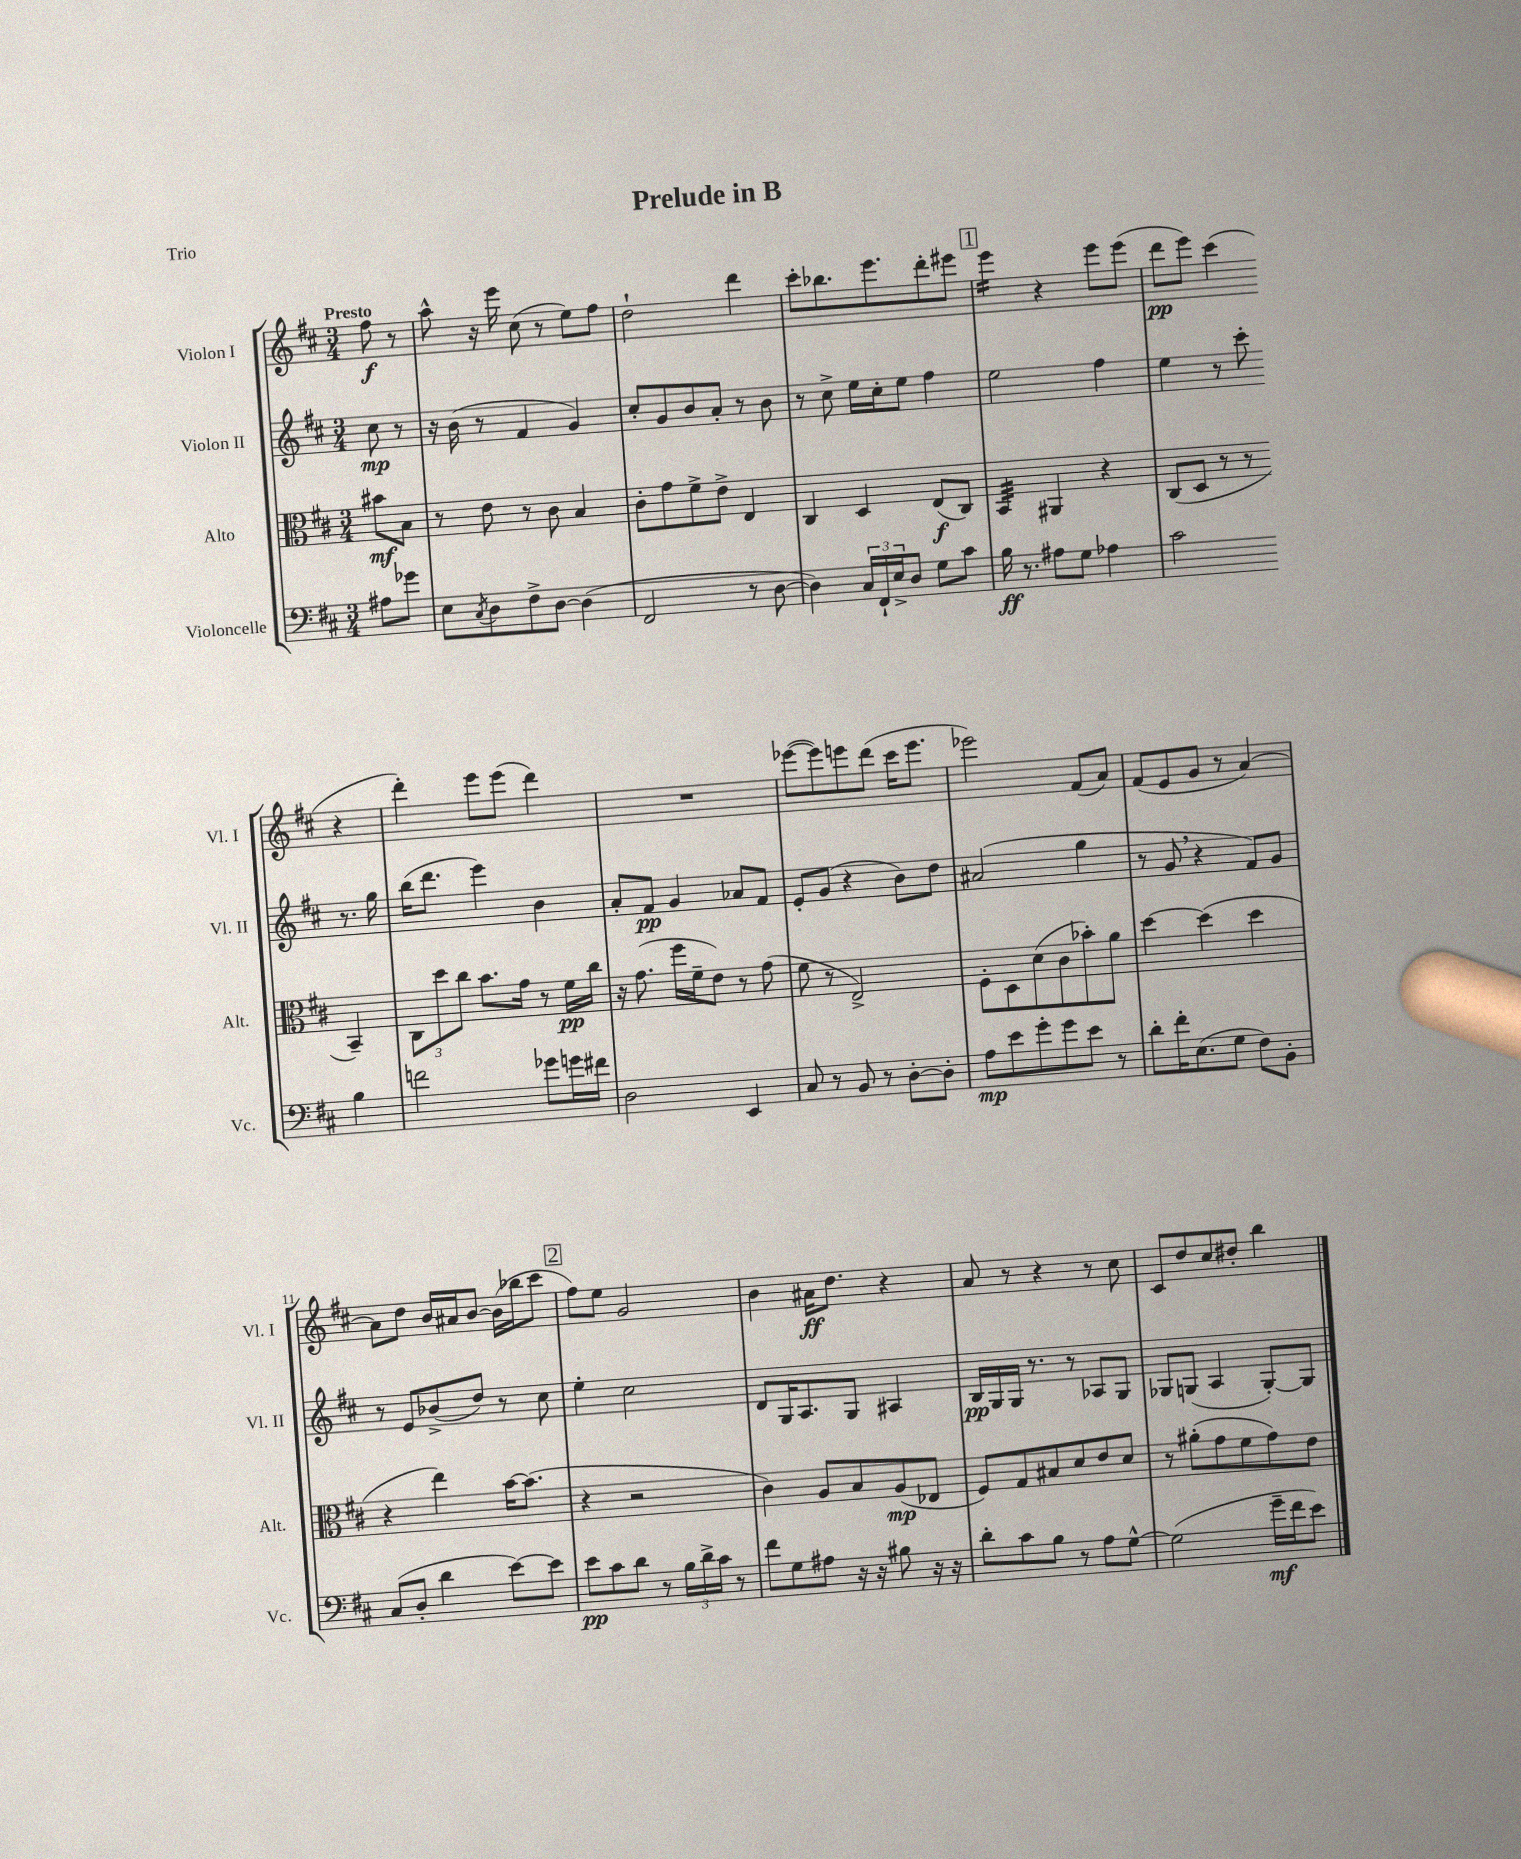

**kern	**kern	**kern	**kern
*staff4	*staff3	*staff2	*staff1
*clefF4	*clefC3	*clefG2	*clefG2
*k[f#c#]	*k[f#c#]	*k[f#c#]	*k[f#c#]
*M3/4	*M3/4	*M3/4	*M3/4
8A#	8b#	8cc#	8ff#
8g-	8B	8r	8r
=	=	=	=
8E	8r	16r	8aa^^
.	.	(16b	.
8qC#	.	.	.
8D	8e	8r	16r
.	.	.	16eee
8F#^	8r	4f#	(8cc#
[8D	8c#	.	8r
(4D]	4B	4g)	8ee)
.	.	.	8ff#
=	=	=	=
2FF#	8c#'	8cc#'	2dd`
.	8g	8g	.
.	8f#^	8b	.
.	8e^	8a'	.
8r	4E	8r	4ddd
[8D	.	8b	.
=	=	=	=
4D])	4C#	8r	8ccc#'
.	.	8cc#^	8.bb-
24C#	4D	16ee	.
24FF#`	.	.	.
.	.	16cc#'	8.eee
24E^	.	.	.
8D	.	8ee	.
8G	(8E	4ff#	8ddd'
8c#	8C#)	.	8eee#
=	=	=	=
16B	4BB	2ee	4eee
8.r	.	.	.
8A#	4AA#	.	4r
8G	.	.	.
4A-	4r	4ff#	8eee
.	.	.	(8eee
=	=	=	=
2c#	(8C#	4ee	8ddd
.	8D	.	8eee)
.	8r	8r	(4ccc#
.	8r	8ccc#'	.
4B	4BB~)	8.r	4r
.	.	16gg	.
=	=	=	=
2f	12C#	(16bb	4ddd')
.	.	8.ddd	.
.	12dd	.	.
.	12cc#	.	.
.	8.b	4eee)	8eee
.	.	.	(8eee
.	16g	.	.
8g-	8r	4b	4ddd)
16g	16f#	.	.
16f#	16cc#	.	.
=	=	=	=
2D	16r	8a'	2.r
.	(8.g	.	.
.	.	8f#	.
.	16ff#	4g	.
.	16f#~	.	.
.	8e)	.	.
4EE	8r	8a-	.
.	(8g	8f#	.
=	=	=	=
8C#	8f#	8e'	([8eee-
8r	8r	(8g	8eee-])
8BB	2E^)	4r	8eee
8r	.	.	(8ddd
[8D'	.	8b)	16ccc#
.	.	.	8.eee
8D']	.	8dd	.
=	=	=	=
8A	8F#'	(2a#	2eee-)
8e	8D	.	.
8g'	(8d	.	.
8g	8c#	.	.
8e	8b-')	4gg	(8f#
8r	8a	.	8a)
=	=	=	=
8d'	[4dd	8r	(8f#
16f#'	.	8g	8e
(8.E	.	.	.
.	(4dd]	4r	8g
8G	.	.	8r
8F#)	4dd	8f#)	[4a)
8BB'	.	8g	.
=	=	=	=
(8C#	4r	8r	8a]
8D'	.	8e	8dd
4d	4ee)	(8b-^	16b
.	.	.	16a#
.	.	8dd)	[8b
[8e)	[16b	8r	(16b]
.	(8.b]	.	16bb-
8e]	.	8cc#	8ccc#
=	=	=	=
8e	4r	4ee'	8ff#)
8c#	.	.	8ee
8d	2r	2cc#	2g
8r	.	.	.
24B	.	.	.
24d^	.	.	.
24c#	.	.	.
8r	.	.	.
=	=	=	=
8f#	4c#)	8d	4b
8G	.	16G	.
.	.	8.A	.
8A#	8A	.	16a#
.	.	.	8.dd
16r	8B	8G	.
16r	.	.	.
8B#	(8A	4A#	4r
16r	8E-	.	.
16r	.	.	.
=	=	=	=
8d'	8F#)	16B	8a
.	.	16G	.
8c#	8G	16G	8r
.	.	8.r	.
8B	8B#	.	4r
8r	8d	8r	.
8A	8e	8A-	8r
[8G^^	8d	8G	8cc#
=	=	=	=
(2G]	8r	8G-	8c#
.	(8a#'	(8G	8dd
.	8g	4A	8cc#
.	8f#	.	8dd#'
16g~	8g)	[8G')	4bb
16f#	.	.	.
8e)	8e	8G]	.
==	==	==	==
*-	*-	*-	*-
